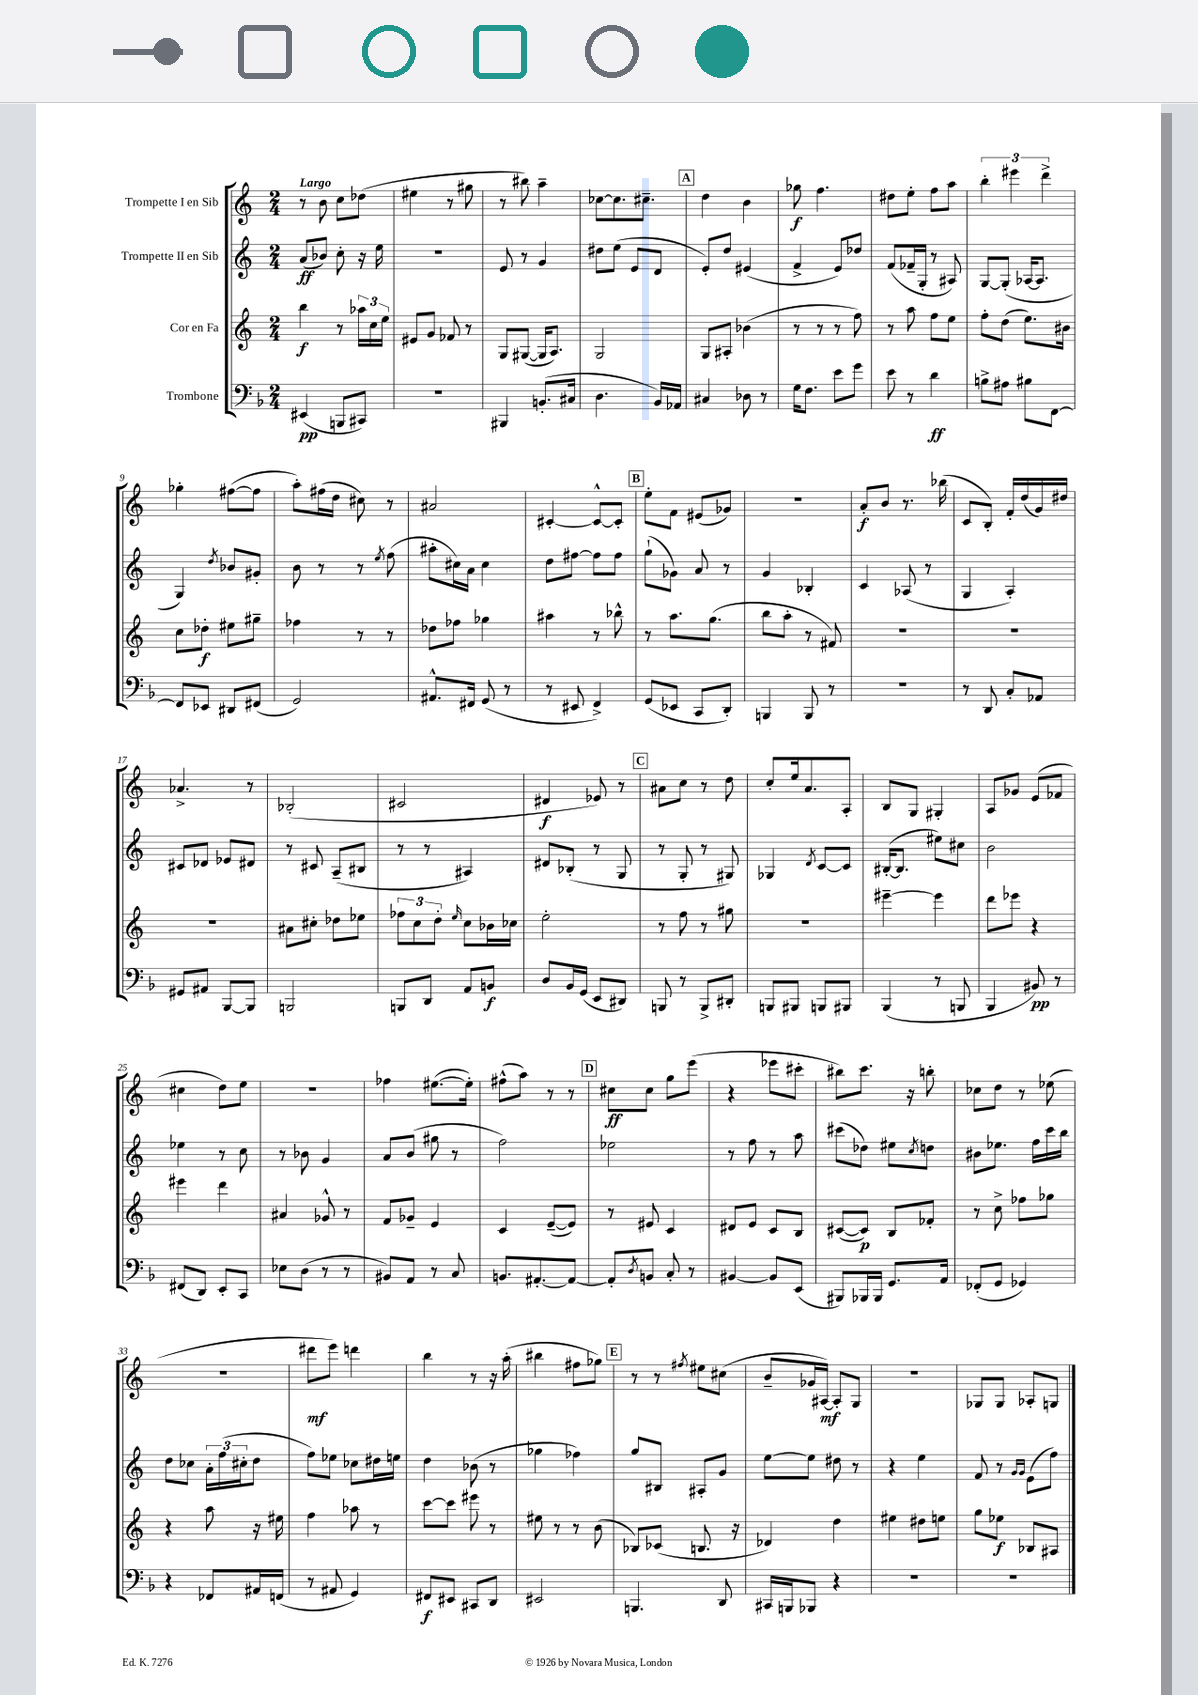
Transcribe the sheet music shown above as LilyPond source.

<<
\new StaffGroup <<
\new Staff = "s0" \with { instrumentName = "Trompette I en Sib" } {
    \clef treble \key c \major \numericTimeSignature \time 2/4 \tempo "Largo"
    r8 b'8 c''8 des''8( |
    eis''4 r8 gis''8 |
    r8 bis''8) a''4-- |
    ces''8~ ces''8. cis''8.-- |
    \mark \markup { \box "A" } d''4 b'4 |
    ges''8\f f''4. |
    dis''8 e''8-. f''8 a''8 |
    \tuplet 3/2 { b''4-. eis'''4 d'''4-> } |
    ges''4-. fis''8~( fis''8 |
    a''8-.) fis''16( d''16 cis''8) r8 |
    ais'2 |
    cis'4~-. cis'8~-^ cis'8-. |
    \mark \markup { \box "B" } e''8-. f'8 eis'8( ges'8) |
    R2 |
    a'8-.\f b'8 r8. bes''16( |
    c'8 b8-.) f'16-. d''16( g'16) dis''16 |
    aes'4.-> r8 |
    bes2-.( |
    cis'2 |
    dis'4\f ees'8) r8 |
    \mark \markup { \box "C" } ais'8 c''8 r8 d''8 |
    c''8-. e''16 a'8. a8-. |
    b8 g8 gis4-. |
    a8 ges'8 e'8( fes'8 |
    cis''4 d''8) e''8 |
    r2 |
    fes''4 eis''8.~( eis''16-.) |
    fis''8-^( a''8) r8 r8 |
    \mark \markup { \box "D" } cis''8\ff cis''8 g''8 e'''8( |
    r4 ees'''8 cis'''8-. |
    bis''8) c'''8. r16 b''8-. |
    ces''8 d''8 r8 ees''8( |
    R2 |
    dis'''8\mf e'''8) d'''4 |
    b''4 r8 r16 a''16-.( |
    bis''4 fis''8 ges''8) |
    \mark \markup { \box "E" } r8 r8 \acciaccatura { fis''8 } eis''8 cis''8( |
    b'8-- ges'16 ais16~\mf) ais8-. g8 |
    R2 |
    ges8 ges8 aes8-. g8 \bar "|." |
}
\new Staff = "s1" \with { instrumentName = "Trompette II en Sib" } {
    \clef treble \key c \major \numericTimeSignature \time 2/4
    a'8\ff( bes'8) c''8-. r16 e''16 |
    R2 |
    e'8 r8 g'4 |
    dis''8 e''8( e'8 d'8 |
    \mark \markup { \box "A" } e'8-.) d''8 eis'4( |
    f'4-> e'8) des''8 |
    f'8( fes'16-- g16-. r8 ais8) |
    g8~ g8-.( aes16~ aes8. |
    g4) \acciaccatura { d''8 } bes'8 gis'8-. |
    b'8 r8 r8 \acciaccatura { e''8 } f''8( |
    ais''8-. cis''16) a'16 cis''4 |
    d''8 fis''8~ fis''8 fis''8 |
    \mark \markup { \box "B" } g''8-!( ges'8) a'8 r8 |
    g'4 bes4-. |
    c'4 aes8( r8 |
    g4 a4-.) |
    cis'8 des'8 ees'8 dis'8 |
    r8 cis'8 a8--( bis8 |
    r8 r8 ais4) |
    dis'8 bes8-.( r8 g8 |
    \mark \markup { \box "C" } r8 g8-. r8 gis8) |
    ges4 \acciaccatura { d'8 } c'8~ c'8 |
    bis16~-.( bis8. eis''8) cis''8 |
    b'2 |
    ees''4 r8 c''8 |
    r8 bes'8 g'4 |
    a'8 b'8( gis''8 r8 |
    f''2) |
    \mark \markup { \box "D" } ees''2 |
    r8 f''8 r8 a''8 |
    cis'''8( des''8) eis''8 \acciaccatura { c''8 } d''8 |
    bis'8 ees''8. f''16 c'''16 b''16 |
    d''8 ces''8 \tuplet 3/2 { a'16-. f''16( cis''16-. } d''8 |
    f''8) ees''8 ces''8 dis''16 e''16 |
    d''4 bes'8( r8 |
    ges''4 fes''4) |
    \mark \markup { \box "E" } g''8 bis8 ais8-. g'8 |
    e''8~ e''8 dis''8 r8 |
    r4 e''4 |
    f'8 r8 \grace { g'16 g'16 } e'8( f''8) \bar "|." |
}
\new Staff = "s2" \with { instrumentName = "Cor en Fa" } {
    \clef treble \key c \major \numericTimeSignature \time 2/4
    b''4\f r8 \tuplet 3/2 { aes''16 c''16 e''16 } |
    eis'8 g'8 fes'8 r8 |
    g8 gis8~( gis16 a8.) |
    g2 |
    \mark \markup { \box "A" } g8 ais8-. bes'4( |
    r8 r8 r8 f''8) |
    r8 a''8 f''8 e''8 |
    f''8-. d''8( e''8.) bis'16 |
    c''8 des''8-.\f eis''8 gis''8-- |
    fes''4 r8 r8 |
    des''8 fes''8 ges''4 |
    ais''4 r8 bes''8-^ |
    \mark \markup { \box "B" } r8 a''8. g''8.( |
    b''8 a''8-. r8 fis'8) |
    R2 |
    R2 |
    R2 |
    ais'8 cis''8-. des''8 ees''8 |
    \tuplet 3/2 { fes''8 c''8 d''8-. } \grace { e''16 } c''8 bes'16 ces''16 |
    e''2-. |
    \mark \markup { \box "C" } r8 f''8 r8 gis''8 |
    R2 |
    eis'''4~-- eis'''4 |
    d'''8 ees'''8 r4 |
    eis'''4 d'''4 |
    ais'4 ges'8-^ r8 |
    f'8 ges'8-- e'4 |
    c'4 e'8~--( e'8) |
    \mark \markup { \box "D" } r8 eis'8 c'4 |
    dis'8 e'8 c'8 b8 |
    cis'8~( cis'8\p) b8 fes'8-. |
    r8 c''8-> fes''8 ges''8 |
    r4 a''8 r16 eis''16 |
    f''4 aes''8 r8 |
    c'''8~ c'''8 eis'''8 r8 |
    eis''8 r8 r8 b'8( |
    \mark \markup { \box "E" } bes8) ces'8( b8. r16 |
    des'4) d''4 |
    eis''4 dis''8 e''8 |
    g''8 ees''8\f bes8 ais8 \bar "|." |
}
\new Staff = "s3" \with { instrumentName = "Trombone" } {
    \clef bass \key f \major \numericTimeSignature \time 2/4
    eis,4\pp( b,,8 cis,8) |
    r2 |
    bis,,4 b,8.-.( cis16 |
    d4. bes,16) aes,16 |
    \mark \markup { \box "A" } cis4 des8 r8 |
    g16 f8. e'8 g'8 |
    e'8 r8 d'4\ff |
    b8-> ais8 bis8 f,8~ |
    f,8 ees,8 dis,8 fis,8( |
    g,2) |
    ais,8.-^ fis,16 g,8( r8 |
    r8 eis,8 f,4->) |
    \mark \markup { \box "B" } g,8( ees,8 c,8 d,8-.) |
    b,,4 b,,8 r8 |
    r2 |
    r8 d,8 c8-. aes,8 |
    gis,8 ais,8 bes,,8~ bes,,8 |
    b,,2 |
    b,,8 d,8 a,8 b,8\f |
    d8 bes,16 g,16( e,8 dis,8) |
    \mark \markup { \box "C" } b,,8 r8 b,,8-> dis,8-. |
    b,,8 bis,,8 b,,8 bis,,8 |
    bes,,4( r8 b,,8 |
    bes,,4 bis,8\pp) r8 |
    fis,8( d,8) e,8-. c,8 |
    ees8 d8( r8 r8 |
    bis,8) a,8 r8 c8 |
    b,8. ais,8.~-. ais,8~ |
    \mark \markup { \box "D" } ais,8-. \acciaccatura { d8 } b,8 c8-. r8 |
    bis,4~ bis,8 e,8( |
    bis,,8) bes,,16 bes,,16 g,8. a,16 |
    fes,8-.( g,8 ges,4) |
    r4 fes,8 ais,16 f,16( |
    r8 ais,8 g,4) |
    fis,8\f eis,8 cis,8 d,8 |
    eis,2 |
    \mark \markup { \box "E" } b,,4. d,8 |
    cis,16 b,,16 bes,,8 r4 |
    R2 |
    R2 \bar "|." |
}
>>
>>
